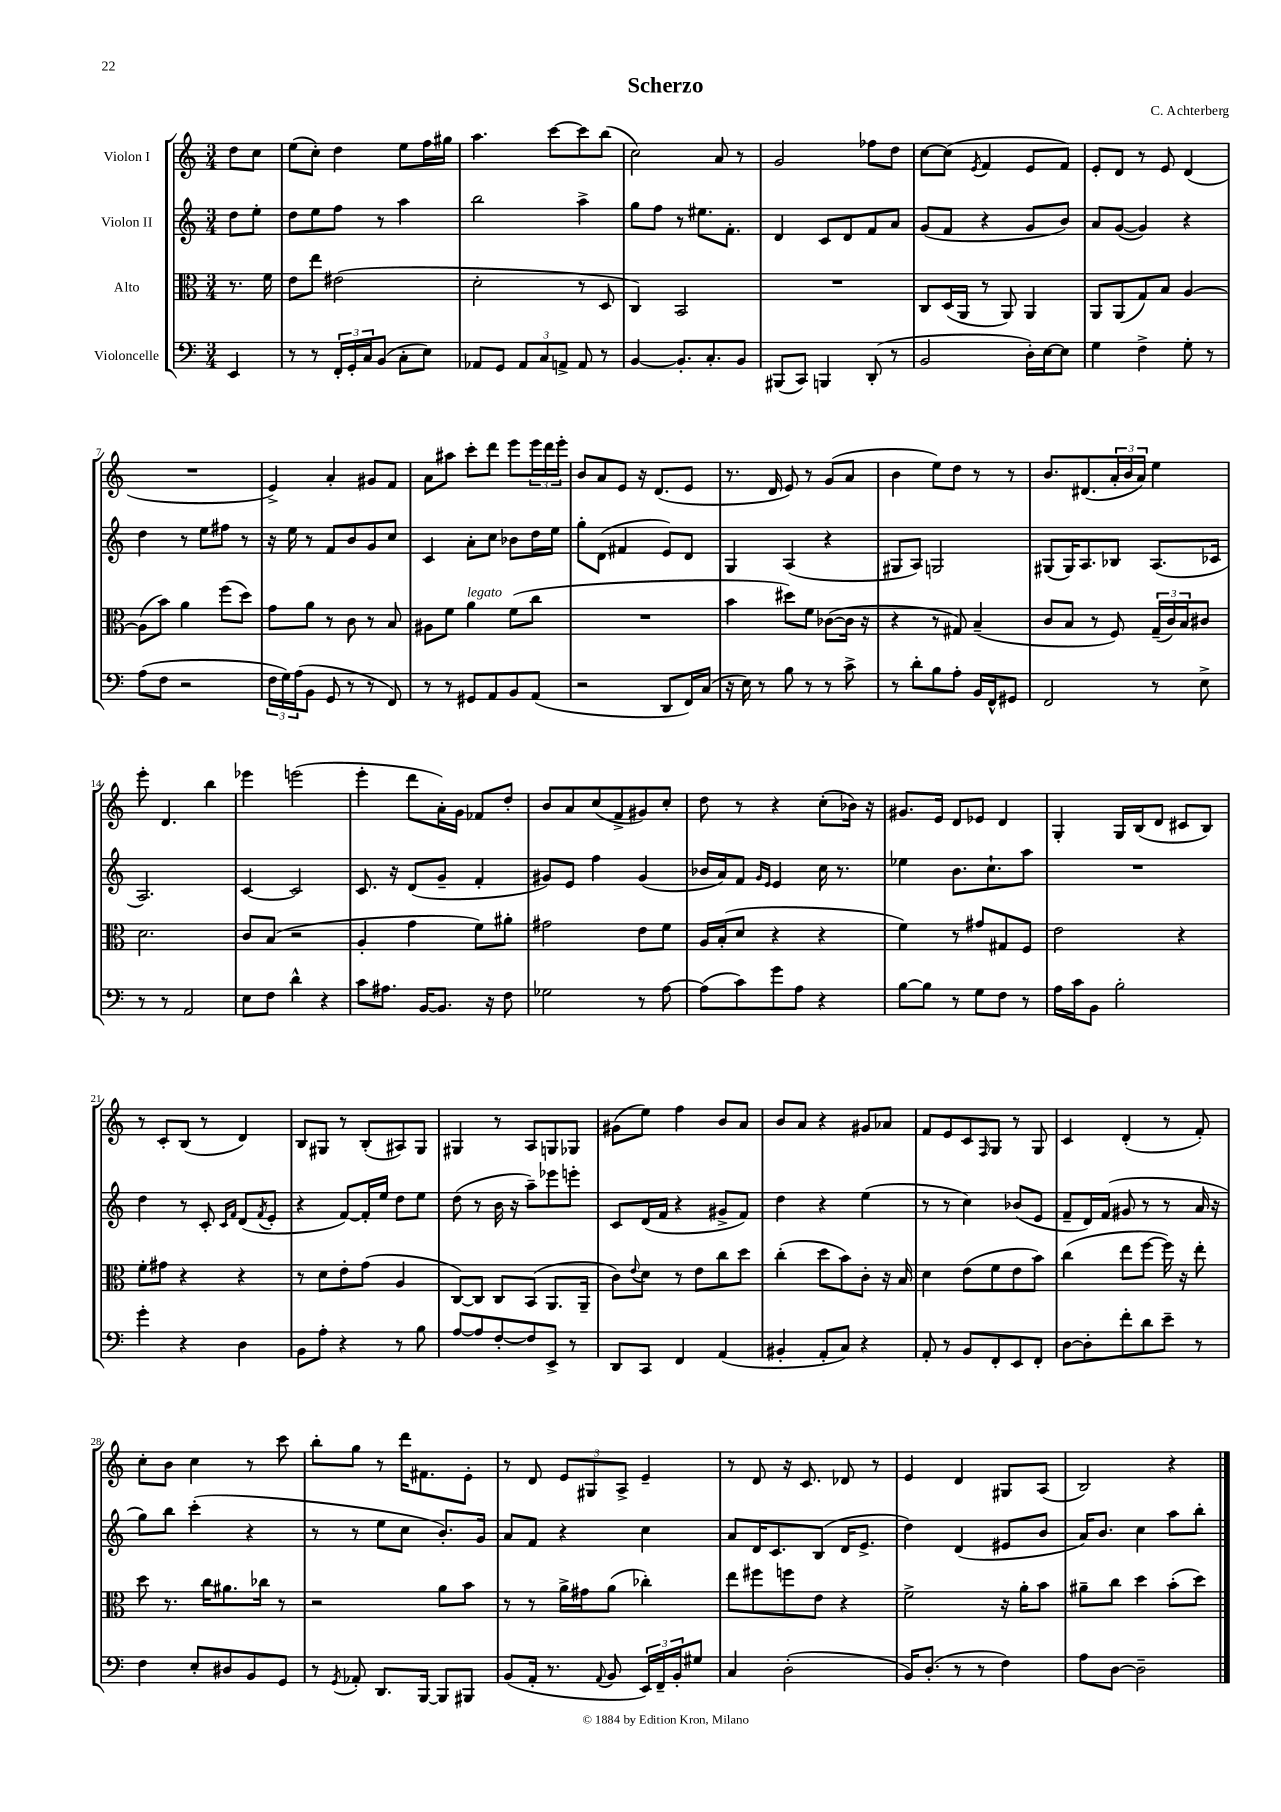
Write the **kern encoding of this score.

**kern	**kern	**kern	**kern
*part4	*part3	*part2	*part1
*staff4	*staff3	*staff2	*staff1
*I"Violoncelle	*I"Alto	*I"Violon II	*I"Violon I
*clefF4	*clefC3	*clefG2	*clefG2
*k[]	*k[]	*k[]	*k[]
*M3/4	*M3/4	*M3/4	*M3/4
=	=	=	=
4EE/	8.r	8dd\L	8dd\L
.	.	8ee'\J	8cc\J
.	16f\	.	.
=1	=1	=1	=1
8r	8e\L	8dd\L	(8ee\L
8r	8ee\J	8ee\	8cc'\J)
24FF'/LL	(2e#X\	8ff\J	4dd\
24GG'/	.	.	.
24C/J	.	.	.
(8BB/J	.	8r	.
8C'\L	.	4aa\	8ee\L
8E\J)	.	.	16ff\L
.	.	.	16gg#X\JJ
=2	=2	=2	=2
8AA-X/L	2d'\	2bb\	4.aa\
8GG/J	.	.	.
12AA-/L	.	.	.
12C/	.	.	.
.	.	.	[8ccc\L
12AAn^/J	.	.	.
8AA/	8r	4aa^\	8ccc\]
8r	8D/	.	(8bb\J
=3	=3	=3	=3
[4BB/	4C/)	8gg\L	2cc\)
.	.	8ff\J	.
8.BB'/L]	2BB/	8r	.
.	.	8.ee#X\L	.
8.C'/	.	.	.
.	.	.	8a/
.	.	8.f'\J	.
8BB/J	.	.	8r
=4	=4	=4	=4
(8BBB#X/L	2.r	4d/	2g/
8CC/J)	.	.	.
4BBBn/	.	8c/L	.
.	.	8d/	.
(8DD'/	.	8f/	8ff-X\L
8r	.	8a/J	8dd\J
=5	=5	=5	=5
2BB/	8C/L	(8g/L	[8cc\L
.	(16D/L	8f/J	(8cc\J]
.	16AA/JJ	.	.
.	.	.	8qe/
.	8r	4r	4f/
.	8AA/)	.	.
16D'\LL)	4AA/	8g/L	8e/L
[16E\J	.	.	.
8E\J]	.	8b/J)	8f/J)
=6	=6	=6	=6
4G\	8AA/L	8a/L	8e'/L
.	(8AA/	([8g/J	8d/J
4F^\	8G/)	4g/])	8r
.	8B/J	.	8e/
8G'\	[4A/	4r	(4d/
8r	.	.	.
!!LO:LB:g=z
=7	=7	=7	=7
(8A\L	(8A\L]	4dd\	2.r
8F\J	8b\J)	.	.
2r	4a\	8r	.
.	.	8ee\L	.
.	(8ff\L	8ff#X\J	.
.	8dd\J)	8r	.
=8	=8	=8	=8
24F\LL	8g\L	16r	4e^/)
24G\)	.	.	.
.	.	16ee\	.
(24A\J	.	.	.
8BB\J	8a\J	8r	.
8GG/	8r	8f/L	4a'/
8r	8c\	8b/	.
8r	8r	8g/	8g#X/L
8FF/)	8B/	8cc/J	8f/J
=9	=9	=9	=9
8r	8A#X\L	4c/	8a\L
8r	8f\J	.	8aa#X\J
!	!LO:TX:a:i:t=legato	!	!
8GG#X/L	4a\	8a'\L	8ccc'\L
8AA/	.	8cc\J	8ddd\J
8BB/	(8f\L	8b-X\L	8eee\L
(8AA/J	8cc\J	16dd\L	24eee\L
.	.	.	24ddd\
.	.	16ee\JJ	.
.	.	.	24eee'\JJ
=10	=10	=10	=10
2r	2.r	8gg'\L	8b/L
.	.	(8d\J	8a/
.	.	4f#X/	8e/J
.	.	.	16r
.	.	.	(8.d/L
8DD/L	.	8e/L)	.
16FF/L)	.	8d/J	8e/J
(16C/JJ	.	.	.
=11	=11	=11	=11
16r	4b\	4G/	8.r
16E\)	.	.	.
8r	.	.	.
.	.	.	16d/
8B\	8dd#X\L)	(4A/	8e/)
8r	8f\J	.	8r
8r	([8c-X\L	4r	(8g/L
8c^\	16c-\Jk]	.	8a/J
.	16r	.	.
=12	=12	=12	=12
8r	4r	8G#X/L	4b\
8d'\L	.	8A/J)	.
8B\	8r	2Gn/	8ee\L)
8A'\J	8G#X/)	.	8dd\J
16BB/LL	(4B~/	.	8r
16FF^^/J	.	.	.
8GG#X/J	.	.	8r
=13	=13	=13	=13
2FF/	8c/L	(8G#X/L	8.b/L
.	8B/J	16G#/K)	.
.	.	8.A/	(8.d#X/
.	8r	.	.
.	8F/)	8B-X/J	24a'/L
.	.	.	24b/
.	.	.	24a/JJ)
8r	(24G~/LL	(8.A/L	4ee\
.	24c/)	.	.
.	24B/J	.	.
8E^\	8c#X/J	.	.
.	.	16c-X/Jk	.
!!LO:LB:g=z
=14	=14	=14	=14
8r	2.d\	2.A/)	8eee'\
8r	.	.	4.d/
2AA/	.	.	.
.	.	.	4bb\
=15	=15	=15	=15
8E\L	8c/L	[4c/	4eee-X\
8F\J	(8B/J	.	.
4d^^\	2r	2c/]	(2eeen\
4r	.	.	.
=16	=16	=16	=16
8c\L	4A'/	8.c/	4eee'\
8.A#X\J	.	.	.
.	.	16r	.
.	4g\	(8d/L	8ddd\L
[16BB/KL	.	.	.
8.BB/J]	.	8g~/J	16a'\L)
.	.	.	16g\JJ
.	8f\L)	4f'/	8f-X/L
16r	.	.	.
8F\	8a#X'\J	.	8dd'/J
=17	=17	=17	=17
2G-X\	2g#X\	8g#X/L)	8b/L
.	.	8e/J	8a/
.	.	4ff\	(8cc/
.	.	.	8f^/
8r	8e\L	(4g#/	8g#X/)
[8A\	8f\J	.	8cc'/J
=18	=18	=18	=18
(8A\L]	16A/LL	16b-X/LL	8dd\
.	(16B'/J	16a/J)	.
8c\)	8d/J	8f/J	8r
.	.	16qqg/LL	.
.	.	16qqe/JJ	.
8g\	4r	4e/	4r
8A\J	.	.	.
4r	4r	16cc\	(8cc'\L
.	.	8.r	.
.	.	.	16b-X\Jk)
.	.	.	16r
=19	=19	=19	=19
[8B\L	4f\)	4ee-X\	8.g#X/L
8B\J]	.	.	.
.	.	.	16e/Jk
8r	8r	8.b\L	8d/L
8G\L	8g#X/L	.	8e-X/J
.	.	8.cc`\	.
8F\J	8G#X/	.	4d/
8r	8F/J	8aa\J	.
=20	=20	=20	=20
16A\LL	2e\	2.r	4G'/
16c\J	.	.	.
8BB\J	.	.	.
2B'\	.	.	16G/LL
.	.	.	(16B/J
.	.	.	8d/J
.	4r	.	8c#X/L
.	.	.	8B/J)
!!LO:LB:g=z
=21	=21	=21	=21
4g'\	8f'\L	4dd\	8r
.	8g#X\J	.	8c'/L
4r	4r	8r	(8B/J
.	.	8c'/	8r
.	.	16qqc/LL	.
.	.	16qqf/JJ	.
4D\	4r	(8d/L	4d/)
.	.	8qf/	.
.	.	8e'/J	.
=22	=22	=22	=22
8BB\L	8r	4r	8B/L
8A'\J	8d\L	.	8G#X/J
4r	8e'\	[8f/L)	8r
.	(8g\J	16f'/L]	(8B'/L
.	.	16ee/JJ	.
8r	4A/	8dd\L	8A#X/)
8B\	.	8ee\J	8G#/J
=23	=23	=23	=23
[8A/L	[8C/L)	(8dd\	4G#X/
8A/]	8C/J]	8r	.
[8F'/	8C/L	16b\	8r
.	.	16r	.
8F/]	(8BB/J	8aa~\L)	8A/L
8EE^/J	8.AA/L	8eee-X\	8Gn/
8r	.	8eeen'\J	8G-X/J
.	16AA~/Jk	.	.
=24	=24	=24	=24
8DD/L	8c\L)	8c/L	(8g#X\L
.	8qqe/	.	.
8CC/J	8d\J	(16d/L	8ee\J)
.	.	16f/JJ	.
4FF/	8r	4r	4ff\
.	8e\L	.	.
(4AA/	8cc\	8g#X^/L	8b/L
.	8dd\J	8f/J)	8a/J
=25	=25	=25	=25
4BB#X'/	(4cc'\	4dd\	8b/L
.	.	.	8a/J
8AA'/L	8dd\L	4r	4r
8C/J)	8b\)	.	.
4r	8c'\J	(4ee\	8g#X/L
.	16r	.	8a-X/J
.	16B/	.	.
=26	=26	=26	=26
8AA'/	4d\	8r	8f/L
8r	.	8r	8e/
8BB/L	(8e\L	4cc\)	8c/
.	.	.	16qqF/
8FF'/	8f\	.	8G/J
8EE/	8e\	(8b-X/L	8r
8FF'/J	8b\J)	8e/J	8G/
=27	=27	=27	=27
[8D\L	(4cc\	8f~/L	4c/
8D'\]	.	16d/L)	.
.	.	(16f/JJ	.
8f'\	8ee\L	8g#X/	(4d'/
8d\	[8ff\J	8r	.
8e~\J	16ff\])	8r	8r
.	16r	.	.
8r	8ee'\	16a/	8f'/)
.	.	16r	.
!!LO:LB:g=z
=28	=28	=28	=28
4F\	8dd\	8gg\L)	8cc'\L
.	8.r	8bb\J	8b\J
8E'/L	.	(4ccc'\	4cc\
.	16cc\KL	.	.
8D#X/	8.a#X\	.	.
8BB/	.	4r	8r
.	16cc-X\Jk	.	.
8GG/J	8r	.	8ccc\
=29	=29	=29	=29
8r	2r	8r	8bb'\L
8qGG/	.	.	.
8AA-X'/	.	8r	8gg\J
8.DD/L	.	8ee\L	8r
.	.	8cc\J	16ddd\KL
[16BBB/Jk	.	.	8.f#X\
8BBB/L]	8a\L	8.b'/L)	.
8BBB#X/J	8b\J	.	8e'\J
.	.	16g/Jk	.
=30	=30	=30	=30
(8BB/L	8r	8a/L	8r
16AA'/Jk	8r	8f/J	8d/
8.r	.	.	.
.	16a^\LL	4r	12e/L
.	16g#X\J	.	.
.	.	.	12G#X/
8qqAA/	.	.	.
8BB/	(8a\J	.	.
.	.	.	12A^/J
24EE/LL)	4cc-X'\)	4cc\	4e~/
24FF~/	.	.	.
24BB'/J	.	.	.
8G#X/J	.	.	.
=31	=31	=31	=31
4C/	8ee\L	8a/L	8r
.	8ff#X\	16d/K	8d/
.	.	8.c/	.
(2D'\	8ffn\	.	16r
.	.	.	8.c/
.	8e\J	(8B/J	.
.	4r	16d/KL	8d-X/
.	.	8.e^/J	.
.	.	.	8r
=32	=32	=32	=32
16BB/KL)	2f^\	4dd\)	4e/
(8.D'/J	.	.	.
8r	.	(4d/	4d/
8r	.	.	.
4F\)	16r	8e#X/L	8G#X/L
.	16a'\KL	.	.
.	8b\J	8b/J	(8A/J
=33	=33	=33	=33
8A\L	8a#X~\L	16a/KL)	2B/)
.	.	8.b/J	.
[8D\J	8cc\J	.	.
2D~\]	4dd\	4cc\	.
.	(8b'\L	8aa\L	4r
.	8dd\J)	8bb'\J	.
==	==	==	==
*-	*-	*-	*-
